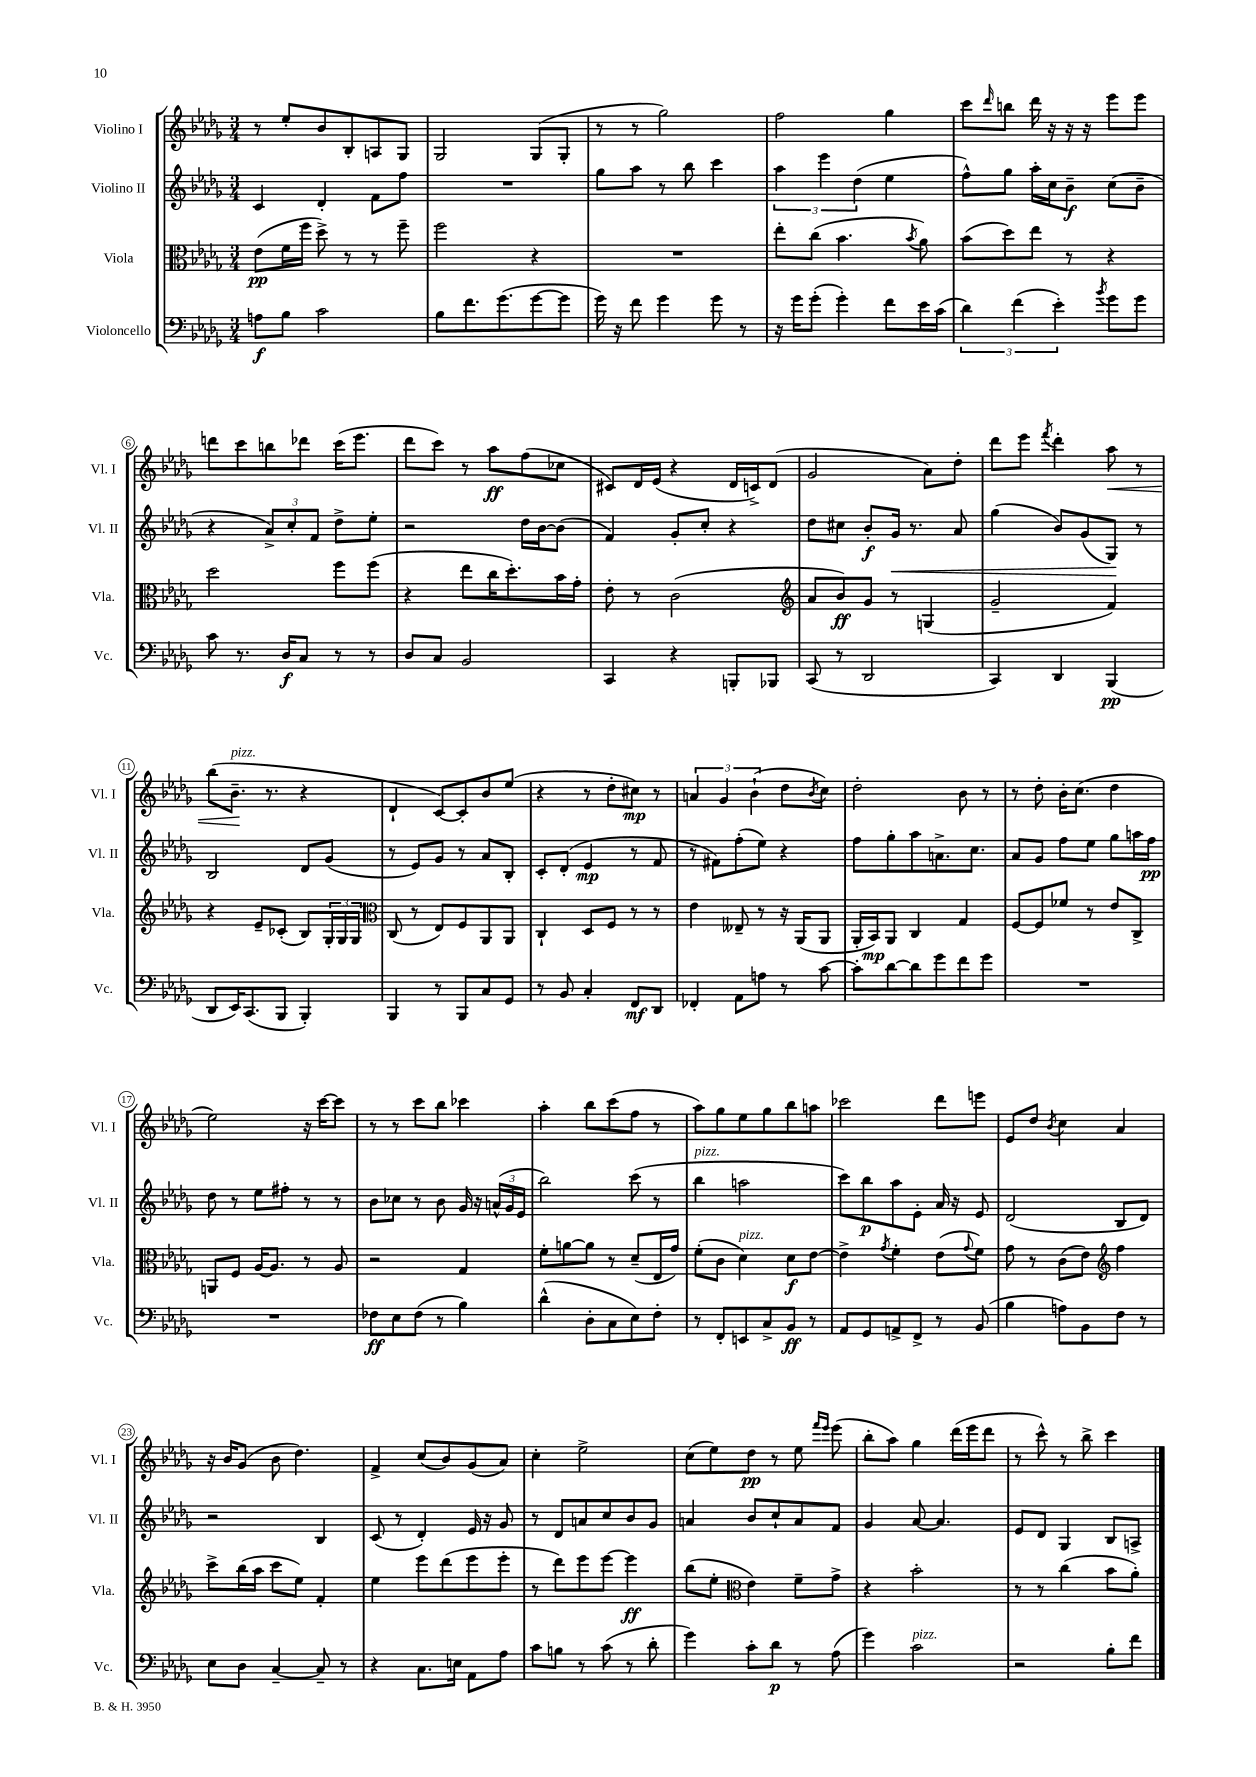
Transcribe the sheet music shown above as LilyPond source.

<<
\new StaffGroup <<
\new Staff = "s0" \with { instrumentName = "Violino I" shortInstrumentName = "Vl. I" } {
    \clef treble \key des \major \numericTimeSignature \time 3/4
    r8 ees''8-. bes'8 bes8-. a8 ges8 |
    ges2 ges8( ges8-. |
    r8 r8 ges''2) |
    f''2 ges''4 |
    c'''8 \grace { des'''16 } b''8 des'''16 r16 r16 r16 ees'''8 ees'''8 |
    d'''8 c'''8 b''8 des'''8 c'''16( ees'''8. |
    des'''8 c'''8) r8 aes''8\ff f''8( ces''8 |
    cis'8) des'16 ees'16( r4 des'16 c'16->) des'8( |
    ges'2 aes'8) des''8-. |
    des'''8 ees'''8 \acciaccatura { f'''8 } des'''4-. aes''8\< r8 |
    bes''8( bes'8.--\!^\markup { \italic "pizz." } r8. r4 |
    des'4-! c'8~) c'8-. bes'8 ees''8( |
    r4 r8 des''8-. cis''8\mp) r8 |
    \tuplet 3/2 { a'4 ges'4 bes'4-!( } des''8 \acciaccatura { bes'8 } c''8) |
    des''2-. bes'8 r8 |
    r8 des''8-. bes'16-. c''8.( des''4 |
    ees''2) r16 c'''16~ c'''8 |
    r8 r8 c'''8 bes''8 ces'''4 |
    aes''4-. bes''8 c'''8( f''8 r8 |
    aes''8) ges''8 ees''8 ges''8 bes''8 a''8 |
    ces'''2 des'''8 e'''8 |
    ees'8 des''8 \acciaccatura { bes'8 } c''4 aes'4 |
    r16 bes'16 ges'8( bes'8 des''4.) |
    f'4-> c''8( bes'8) ges'8( aes'8) |
    c''4-. ees''2-> |
    c''8( ees''8) des''8\pp r8 ees''8 \grace { f'''16 ees'''16 } ees'''8( |
    bes''8-. aes''8) ges''4 des'''16( ees'''16 des'''8 |
    r8 c'''8-^) r8 bes''8-> c'''4 \bar "|." |
}
\new Staff = "s1" \with { instrumentName = "Violino II" shortInstrumentName = "Vl. II" } {
    \clef treble \key des \major \numericTimeSignature \time 3/4
    c'4 des'4-. f'8 f''8 |
    R2. |
    ges''8 aes''8 r8 bes''8 c'''4 |
    \tuplet 3/2 { aes''4 ees'''4 des''4( } ees''4 |
    f''8-^) ges''8 aes''16-. c''16 bes'8--\f c''8( bes'8-- |
    r4 \tuplet 3/2 { aes'8->) c''8-. f'8 } des''8-> ees''8-. |
    r2 des''16 bes'16~ bes'8( |
    f'4) ges'8-. c''8-. r4 |
    des''8 cis''8 bes'8-.\f ges'16\< r8. aes'8 |
    ges''4( bes'8) ges'8( ges8\!) r8 |
    bes2 des'8 ges'8( |
    r8 ees'8) ges'8 r8 aes'8 bes8-. |
    c'8-. des'8-.( ees'4\mp r8 f'8 |
    r8 fis'8) f''8-.( ees''8) r4 |
    f''8 ges''8-. aes''8 a'8.-> c''8. |
    aes'8 ges'8 f''8 ees''8 ges''8 a''16 f''16\pp |
    des''8 r8 ees''8 fis''8-. r8 r8 |
    bes'8 ces''8 r8 bes'8 ges'16 r16 \tuplet 3/2 { a'16-^( ges'16 ees'16 } |
    bes''2) c'''8( r8 |
    bes''4^\markup { \italic "pizz." } a''2 |
    c'''8) bes''8\p aes''8 ees'8-. aes'16 r16 ees'8 |
    des'2( bes8 des'8) |
    r2 bes4 |
    c'8( r8 des'4-.) ees'16 r16 ges'8 |
    r8 des'8 a'8 c''8 bes'8 ges'8 |
    a'4 bes'8 c''8-! a'8 f'8 |
    ges'4 aes'8~ aes'4. |
    ees'8 des'8 ges4 bes8 a8-> \bar "|." |
}
\new Staff = "s2" \with { instrumentName = "Viola" shortInstrumentName = "Vla." } {
    \clef alto \key des \major \numericTimeSignature \time 3/4
    ees'8\pp( f'16 f''16 des''8->) r8 r8 f''8-- |
    f''2 r4 |
    R2. |
    ees''8-. c''8( bes'4. \acciaccatura { bes'8 } aes'8) |
    bes'8( des''8) ees''8 r8 r4 |
    des''2 f''8 f''8( |
    r4 ees''8 c''16 des''8.-.) bes'16 ges'16-. |
    ees'8-. r8 c'2( |
    \clef treble aes'8 bes'8\ff) ges'8 r8 g4( |
    ges'2-- f'4) |
    r4 ees'8-- ces'8-.( bes8) \tuplet 3/2 { ges16-. ges16 ges16 } |
    \clef alto c8( r8 ees8) f8 aes,8 aes,8 |
    c4-! des8 f8 r8 r8 |
    ees'4 eeses8-- r8 r16 aes,16( aes,8 |
    aes,16-. bes,16\mp) aes,8 c4 ges4 |
    f8~ f8 fes'8 r8 ees'8 c8-> |
    a,8 f8 aes16~ aes8. r8 aes8 |
    r2 ges4 |
    f'8-. a'8~ a'8 r8 des'8--( ees16 ges'16) |
    f'8-.( c'8 des'4^\markup { \italic "pizz." }) des'8\f ees'8~ |
    ees'4-> \acciaccatura { ges'8 } f'4-. ees'8( \appoggiatura { ges'8 } f'8) |
    ges'8 r8 c'8( ees'8) \clef treble f''4 |
    c'''8-> bes''16( aes''16 c'''8 ees''8) f'4-. |
    ees''4 ees'''8 des'''8( ees'''8 ees'''8-. |
    r8 des'''8) ees'''8 ees'''8~ ees'''4\ff |
    bes''8( ees''8-. \clef alto ees'4) f'8-- ges'8-> |
    r4 bes'2-. |
    r8 r8 c''4( bes'8 aes'8-.) \bar "|." |
}
\new Staff = "s3" \with { instrumentName = "Violoncello" shortInstrumentName = "Vc." } {
    \clef bass \key des \major \numericTimeSignature \time 3/4
    a8\f bes8 c'2 |
    bes8 f'8. ges'8.( ges'8~ ges'8 |
    ges'16) r16 f'8 ges'4 ges'8 r8 |
    r16 ges'16 ges'8-.( ges'4-.) f'8 ees'16 c'16( |
    \tuplet 3/2 { des'4) f'4( ees'4-.) } \acciaccatura { bes'8 } ges'8 ges'8 |
    c'8 r8. des16\f c8 r8 r8 |
    des8 c8 bes,2 |
    c,4 r4 b,,8-. bes,,8 |
    c,8( r8 des,2 |
    c,4) des,4 bes,,4\pp( |
    des,8 ees,16) c,8.( bes,,8 bes,,4-.) |
    bes,,4 r8 bes,,8 c8 ges,8 |
    r8 bes,8 c4-. f,8\mf des,8 |
    fes,4-. aes,8 a8 r8 c'8~ |
    c'8-. des'8~ des'8 ges'8 f'8 ges'8 |
    R2. |
    R2. |
    fes8\ff ees8 fes8( r8 bes4) |
    des'4-^( des8-. c8 ees8) f8-. |
    r8 f,8-. e,8 c8-> bes,8\ff r8 |
    aes,8 ges,8 a,8-> f,8-> r8 bes,8( |
    bes4 a8) bes,8 f8 r8 |
    ees8 des8 c4~-- c8-- r8 |
    r4 c8. e16 aes,8 aes8 |
    c'8 b8 r8 c'8( r8 des'8-. |
    ges'4) c'8-. des'8\p r8 aes8( |
    ges'4) c'2^\markup { \italic "pizz." } |
    r2 bes8-. f'8 \bar "|." |
}
>>
>>
\layout { \context { \Score \override BarNumber.stencil = #(make-stencil-circler 0.1 0.3 ly:text-interface::print) } }
